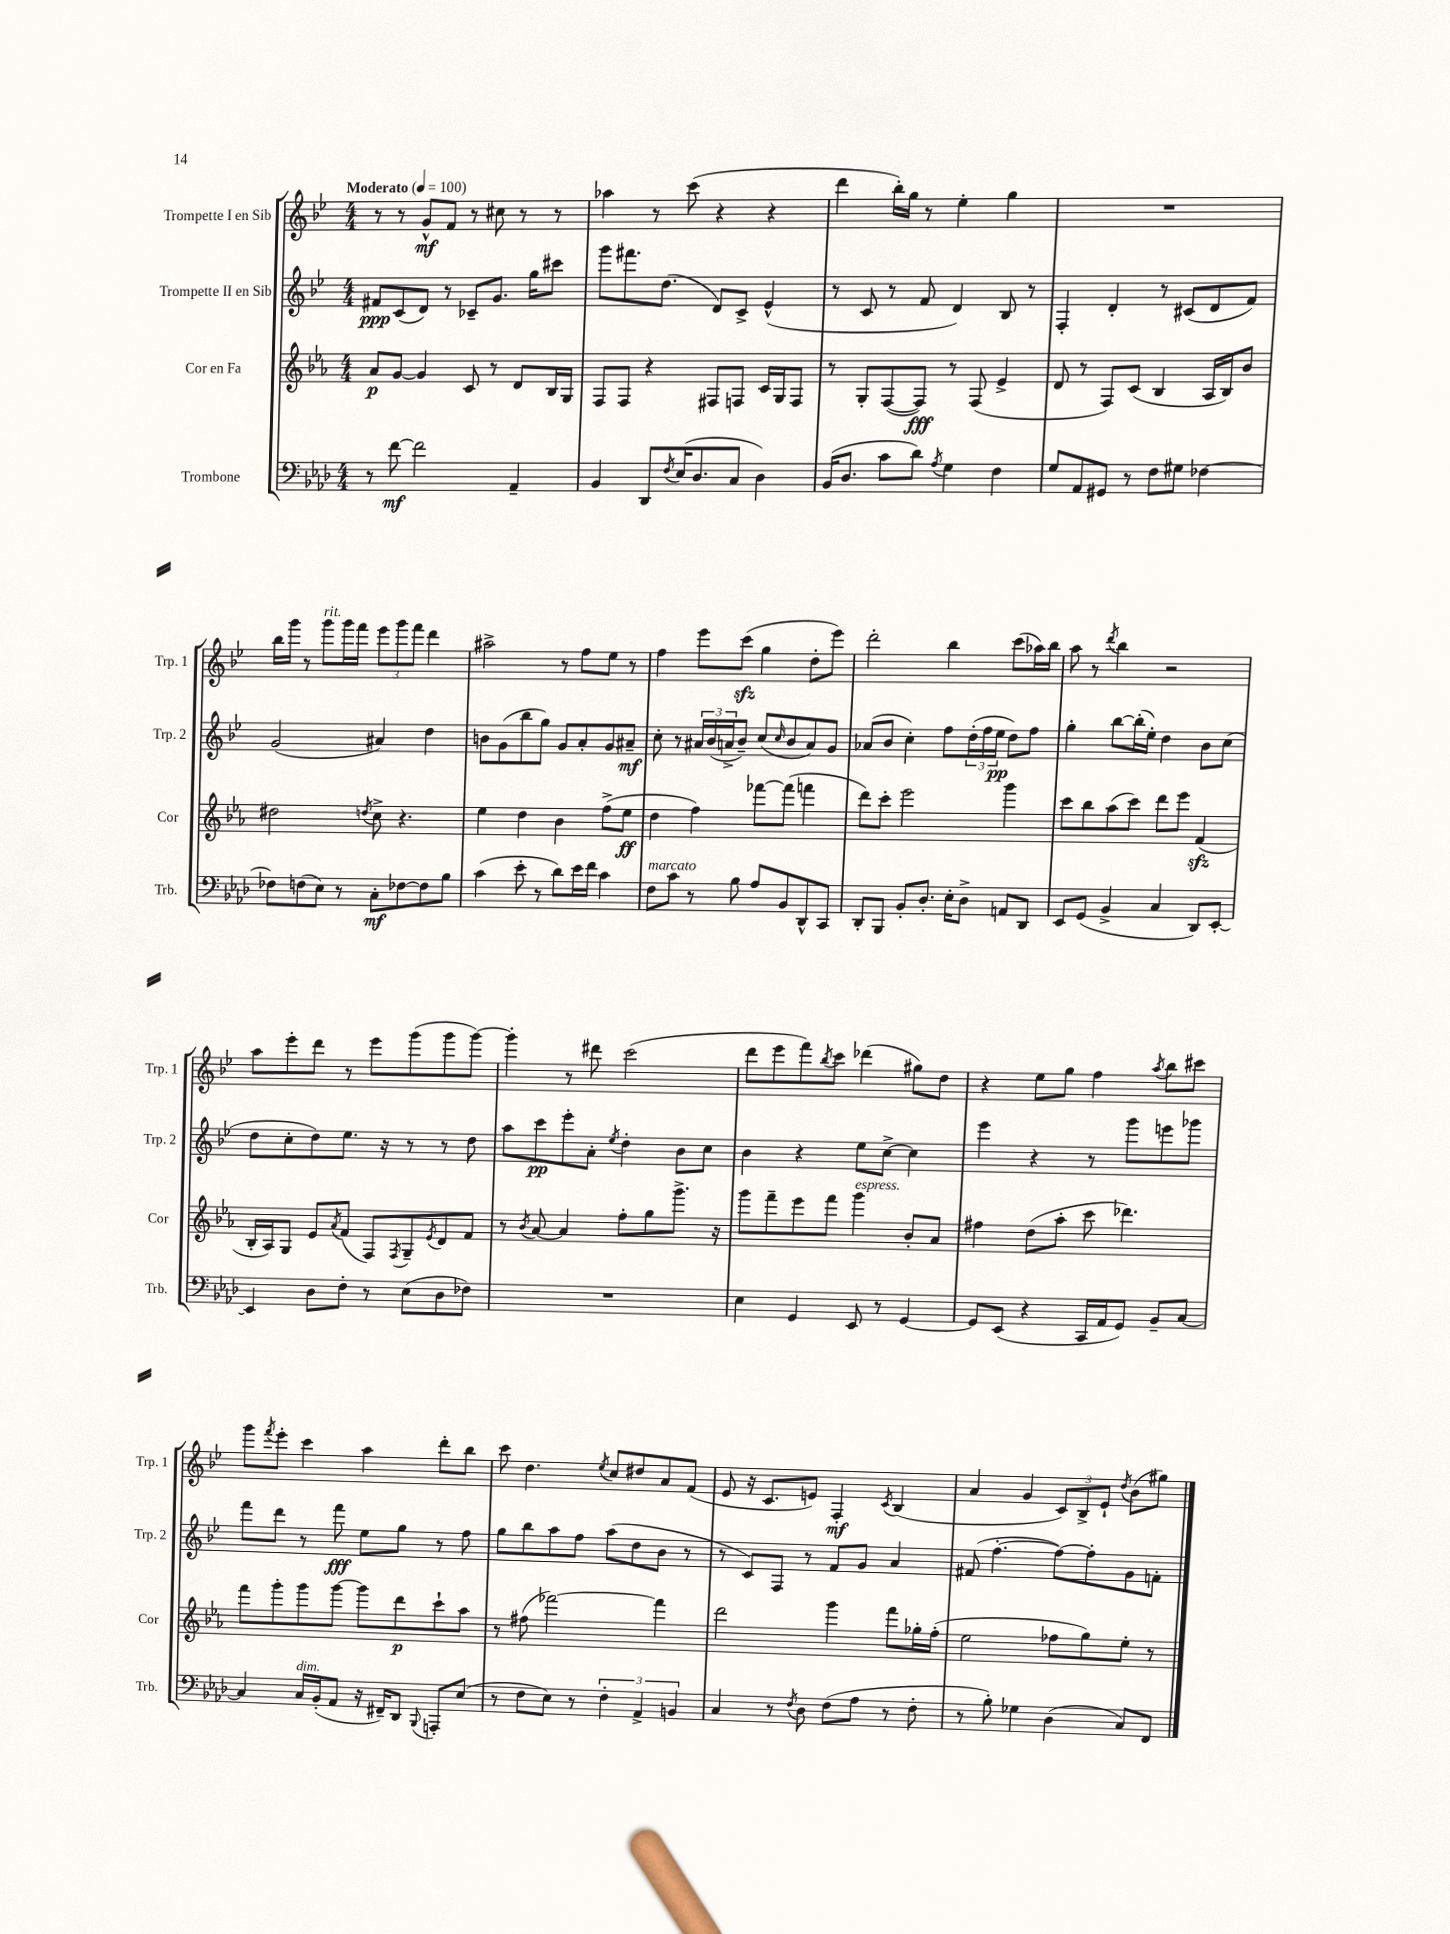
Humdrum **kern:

**kern	**dynam	**kern	**dynam	**kern	**dynam	**kern	**dynam
*part4	*part4	*part3	*part3	*part2	*part2	*part1	*part1
*staff4	*staff4	*staff3	*staff3	*staff2	*staff2	*staff1	*staff1
*I"Trombone	*	*I"Cor en Fa	*	*I"Trompette II en Sib	*	*I"Trompette I en Sib	*
*I'Trb.	*	*I'Cor	*	*I'Trp. 2	*	*I'Trp. 1	*
*clefF4	*	*clefG2	*	*clefG2	*	*clefG2	*
*k[b-e-a-d-]	*	*k[b-e-a-]	*	*k[b-e-]	*	*k[b-e-]	*
*M4/4	*	*M4/4	*	*M4/4	*	*M4/4	*
*MM100	*	*MM100	*	*MM100	*	*MM100	*
=1	=1	=1	=1	=1	=1	=1	=1
!	!	!	!	!	!	!LO:TX:a:B:t=Moderato	!
8r	.	8a-/L	p	8f#X/L	ppp	8r	.
[8f\	mf	[8g/J	.	(8c/	.	8r	.
2f\]	.	4g/]	.	8d/J)	.	8g^^/L	mf
.	.	.	.	8r	.	8f/J	.
.	.	8c/	.	8c-X~/L	.	8r	.
.	.	8r	.	8.g/J	.	8cc#X\	.
4AA-~/	.	8d/L	.	.	.	8r	.
.	.	.	.	16gg\KL	.	.	.
.	.	16B-/L	.	8ccc#X\J	.	8r	.
.	.	16G/JJ	.	.	.	.	.
=2	=2	=2	=2	=2	=2	=2	=2
4BB-/	.	8F/L	.	8ggg\L	.	4aa-X\	.
.	.	8F/J	.	8.fff#X\	.	.	.
8DD-/L	.	4r	.	.	.	8r	.
.	.	.	.	(8.dd\J	.	.	.
8qF/	.	.	.	.	.	.	.
(16E-/K	.	.	.	.	.	(8ccc\	.
8.D-/	.	.	.	.	.	.	.
.	.	8F#X/L	.	8d/L)	.	4r	.
8C/J	.	8Fn/J	.	8c^/J	.	.	.
4D-\)	.	16c/LL	.	(4e-^^/	.	4r	.
.	.	16G/J	.	.	.	.	.
.	.	8F/J	.	.	.	.	.
=3	=3	=3	=3	=3	=3	=3	=3
(16BB-/KL	.	8r	.	8r	.	4ddd\	.
8.D-/J	.	.	.	.	.	.	.
.	.	8G'/L	.	8c/	.	.	.
8c\L	.	([8F/	.	8r	.	16bb-'\LL)	.
.	.	.	.	.	.	16gg\JJ	.
8d-\J)	.	8F/J])	fff	8f/	.	8r	.
8qA-/	.	.	.	.	.	.	.
4G\	.	8r	.	4d/)	.	4ee-'\	.
.	.	(8F/	.	.	.	.	.
4F\	.	4e-^/	.	8B-/	.	4gg\	.
.	.	.	.	8r	.	.	.
=4	=4	=4	=4	=4	=4	=4	=4
8G/L	.	8d/	.	4F'/	.	1r	.
8AA-/	.	8r	.	.	.	.	.
8GG#X/J	.	8F/L)	.	4d'/	.	.	.
8r	.	(8c/J	.	.	.	.	.
8F\L	.	4B-/	.	8r	.	.	.
8G#X\J	.	.	.	(8c#X/L	.	.	.
[4F-X\	.	16A-/LL	.	8d/	.	.	.
.	.	16B-/J)	.	.	.	.	.
.	.	8b-/J	.	8f/J)	.	.	.
!!LO:LB:g=z
=5	=5	=5	=5	=5	=5	=5	=5
8F-X\L]	.	2dd#X\	.	(2g/	.	16bb-\LL	.
.	.	.	.	.	.	16ggg\JJ	.
(8Fn\	.	.	.	.	.	8r	.
!	!	!	!	!	!	!LO:TX:a:i:t=rit.	!
8E-\J)	.	.	.	.	.	8ggg\L	.
8r	.	.	.	.	.	16ggg\L	.
.	.	.	.	.	.	16fff\JJ	.
.	.	8qddn/	.	.	.	.	.
8C'\L	mf	8cc^\	.	4a#X/)	.	12eee-\L	.
.	.	.	.	.	.	12ggg\	.
[8F-X\	.	4.r	.	.	.	.	.
.	.	.	.	.	.	12fff\J	.
8F-\]	.	.	.	4dd\	.	4ddd\	.
8B-\J	.	.	.	.	.	.	.
=6	=6	=6	=6	=6	=6	=6	=6
(4c\	.	4ee-\	.	8bn\L	.	2aa#X^\	.
.	.	.	.	(8g\	.	.	.
8e-'\	.	4dd\	.	8bb-\	.	.	.
8r	.	.	.	8gg\J)	.	.	.
8d-\L)	.	4b-\	.	8g/L	.	8r	.
16e-\L	.	.	.	8a'/	.	8ff\L	.
16f\JJ	.	.	.	.	.	.	.
4c\	.	(8ff^\L	.	8g/	.	8ee-\J	.
.	.	8ee-\J	ff	8a#X~/J	mf	8r	.
=7	=7	=7	=7	=7	=7	=7	=7
!LO:TX:a:i:t=marcato	!	!	!	!	!	!	!
8F\L	.	4dd\	.	8cc'\	.	4ff\	.
8c\J	.	.	.	8r	.	.	.
8r	.	4ff\)	.	24a#X/LL	.	8eee-\L	.
.	.	.	.	(24b-/	.	.	.
.	.	.	.	24an^/J	.	.	.
8B-\	.	.	.	8b-~/J)	.	(8ccczz\J	.
8A-/L	.	[8fff-X\L	.	(8cc/L	.	4gg\	.
.	.	.	.	16qqcc/	.	.	.
8BB-/	.	(8fff-\J]	.	8b-/	.	.	.
8DD-^^/	.	4fffn\	.	8a/)	.	8dd'\L	.
8CC/J	.	.	.	8g/J	.	8eee-\J)	.
=8	=8	=8	=8	=8	=8	=8	=8
8DD-'/L	.	8ddd\L)	.	(8a-X/L	.	2ddd'\	.
8BBB-/J	.	8ccc'\J	.	8b-/J	.	.	.
8BB-'/L	.	2eee-\	.	4cc'\)	.	.	.
8.D-'/J	.	.	.	.	.	.	.
.	.	.	.	8ff\L	.	4bb-\	.
16E-'\KL	.	.	.	.	.	.	.
8D-^\J	.	.	.	(24dd'\L	.	.	.
.	.	.	.	24ff\	.	.	.
.	.	.	.	24ee-\JJ	pp	.	.
8AAn/L	.	4ggg\	.	8dd\L)	.	(8ccc\L	.
8DD-/J	.	.	.	8ff\J	.	16aa-X\L)	.
.	.	.	.	.	.	16bb-\JJ	.
=9	=9	=9	=9	=9	=9	=9	=9
8EE-/L	.	8ccc\L	.	4gg'\	.	8aa\	.
(8GG/J	.	8bb-\	.	.	.	8r	.
.	.	.	.	.	.	8qddd/	.
4BB-^/	.	(8aa-\	.	[8bb-\L	.	4bb-\	.
.	.	8ccc\J)	.	(16bb-'\L]	.	.	.
.	.	.	.	16ee-'\JJ)	.	.	.
4C/	.	8ddd\L	.	4dd\	.	2r	.
.	.	8eee-\J	.	.	.	.	.
8DD-/L)	.	(4fzz/	.	8b-\L	.	.	.
[8EE-'/J	.	.	.	(8cc\J	.	.	.
!!LO:LB:g=z
=10	=10	=10	=10	=10	=10	=10	=10
4EE-/]	.	16B-'/LL	.	8dd\L	.	8aa\L	.
.	.	16A-/J)	.	.	.	.	.
.	.	8G/J	.	8cc'\	.	8eee-'\	.
8D-\L	.	8e-/L	.	8dd\)	.	8ddd\J	.
.	.	8qa-/	.	.	.	.	.
8F'\J	.	(8f/J	.	8.ee-\J	.	8r	.
8r	.	8F/L)	.	.	.	8eee-\L	.
.	.	.	.	16r	.	.	.
.	.	8qF/	.	.	.	.	.
(8E-\L	.	8G~/	.	8r	.	(8ggg\	.
.	.	8qe-/	.	.	.	.	.
8D-\	.	8d/	.	8r	.	8ggg\	.
8F-X\J)	.	8f/J	.	8dd\	.	[8ggg\J)	.
=11	=11	=11	=11	=11	=11	=11	=11
1r	.	8r	.	8aa\L	.	4ggg'\]	.
.	.	8qb-/	.	.	.	.	.
.	.	[8a-/	.	8ccc\	pp	.	.
.	.	4a-/]	.	8eee-'\	.	8r	.
.	.	.	.	8a'\J	.	8ddd#X\	.
.	.	.	.	8qee-/	.	.	.
.	.	8ff'\L	.	4dd'\	.	(2ccc\	.
.	.	8gg\	.	.	.	.	.
.	.	8.ggg^\J	.	8b-\L	.	.	.
.	.	.	.	8cc\J	.	.	.
.	.	16r	.	.	.	.	.
=12	=12	=12	=12	=12	=12	=12	=12
4E-\	.	8ggg\L	.	4b-\	.	8ddd\L	.
.	.	8fff~\	.	.	.	8eee-\	.
4GG/	.	8eee-\	.	4r	.	8fff\)	.
.	.	.	.	.	.	8qbb-/	.
.	.	8fff\J	.	.	.	8ccc\J	.
!	!	!LO:TX:a:i:t=espress.	!	!	!	!	!
8EE-/	.	4ggg\	.	8ee-\L	.	(4ddd-X\	.
8r	.	.	.	[8cc^\J	.	.	.
[4GG/	.	8b-'/L	.	4cc\]	.	8gg#X\L)	.
.	.	8a-/J	.	.	.	8dd\J	.
=13	=13	=13	=13	=13	=13	=13	=13
8GG/L]	.	4ff#X\	.	4eee-\	.	4r	.
(8EE-/J	.	.	.	.	.	.	.
4r	.	(8dd\L	.	4r	.	8ee-\L	.
.	.	8aa-'\J	.	.	.	8gg\J	.
16CC/LL	.	8ccc\	.	8r	.	4ff\	.
16AA-/J	.	.	.	.	.	.	.
8GG/J)	.	4.ddd-X\)	.	8ggg\L	.	.	.
.	.	.	.	.	.	8qaa/	.
8BB-~/L	.	.	.	8eeen\	.	8bb-\L	.
[8C/J	.	.	.	8ggg-X\J	.	8ccc#X\J	.
!!LO:LB:g=z
=14	=14	=14	=14	=14	=14	=14	=14
4C/]	.	8fff\L	.	8fff\L	.	8ggg\L	.
.	.	.	.	.	.	8qfff/	.
.	.	8ggg'\	.	8ddd\J	.	8eee-'\J	.
!LO:TX:a:i:t=dim.	!	!	!	!	!	!	!
16C/LL	.	8ggg\	.	8r	.	4ccc\	.
(16BB-'/J	.	.	.	.	.	.	.
8AA-/J	.	[8ggg\J	.	8fff\	fff	.	.
16r	.	8ggg\L]	.	8ee-\L	.	4aa\	.
16FF#X~/KL)	.	.	.	.	.	.	.
8DD-/J	.	8ddd\	p	8gg\J	.	.	.
8qqBBB-/	.	.	.	.	.	.	.
8AAAn'/L	.	8ccc`\	.	8r	.	8ddd'\L	.
(8E-/J	.	8aa-\J	.	8ff\	.	8bb-\J	.
=15	=15	=15	=15	=15	=15	=15	=15
8r	.	8r	.	8gg\L	.	8ccc\	.
8F\L	.	(8ff#X\	.	8bb-\	.	4.dd\	.
8E-\J)	.	[2fff-X\)	.	8aa\	.	.	.
8r	.	.	.	8ff\J	.	.	.
.	.	.	.	.	.	8qee-/	.
6F'\	.	.	.	(8aa\L	.	8cc/L	.
.	.	.	.	8dd\	.	8dd#X/	.
6AA-^/	.	.	.	.	.	.	.
.	.	4fff-\]	.	8b-\J	.	8a/	.
6BBn/	.	.	.	.	.	.	.
.	.	.	.	8r	.	(8f/J	.
=16	=16	=16	=16	=16	=16	=16	=16
4C/	.	2ddd\	.	8r	.	8e-/	.
.	.	.	.	8c/L)	.	16r	.
.	.	.	.	.	.	8.c/L	.
8r	.	.	.	8F/J	.	.	.
8qF/	.	.	.	.	.	.	.
8D-\	.	.	.	8r	.	8en/J)	.
(8F\L	.	4ggg\	.	8f/L	.	4F'/	mf
8A-\J	.	.	.	8g/J	.	.	.
.	.	.	.	.	.	8qc/	.
8r	.	8fff\L	.	4a/	.	(4B-/	.
8F'\	.	16gg-X'\L	.	.	.	.	.
.	.	(16ff'\JJ	.	.	.	.	.
=17	=17	=17	=17	=17	=17	=17	=17
8r	.	2ee-\	.	(8f#X/	.	4a/	.
8B-'\)	.	.	.	[4.ff'\	.	.	.
4G-X\	.	.	.	.	.	4g/	.
(4D-\	.	8ff-X\L	.	8ff\L_)	.	12c/L)	.
.	.	.	.	.	.	12B-^/	.
.	.	8gg\)	.	8ff'\]	.	.	.
.	.	.	.	.	.	12e-`/J	.
.	.	.	.	.	.	8qdd/	.
8C/L)	.	8ee-'\J	.	8g\	.	(8b-\L	.
8FF/J	.	8r	.	8fn'\J	.	8gg#X\J)	.
==	==	==	==	==	==	==	==
*-	*-	*-	*-	*-	*-	*-	*-
